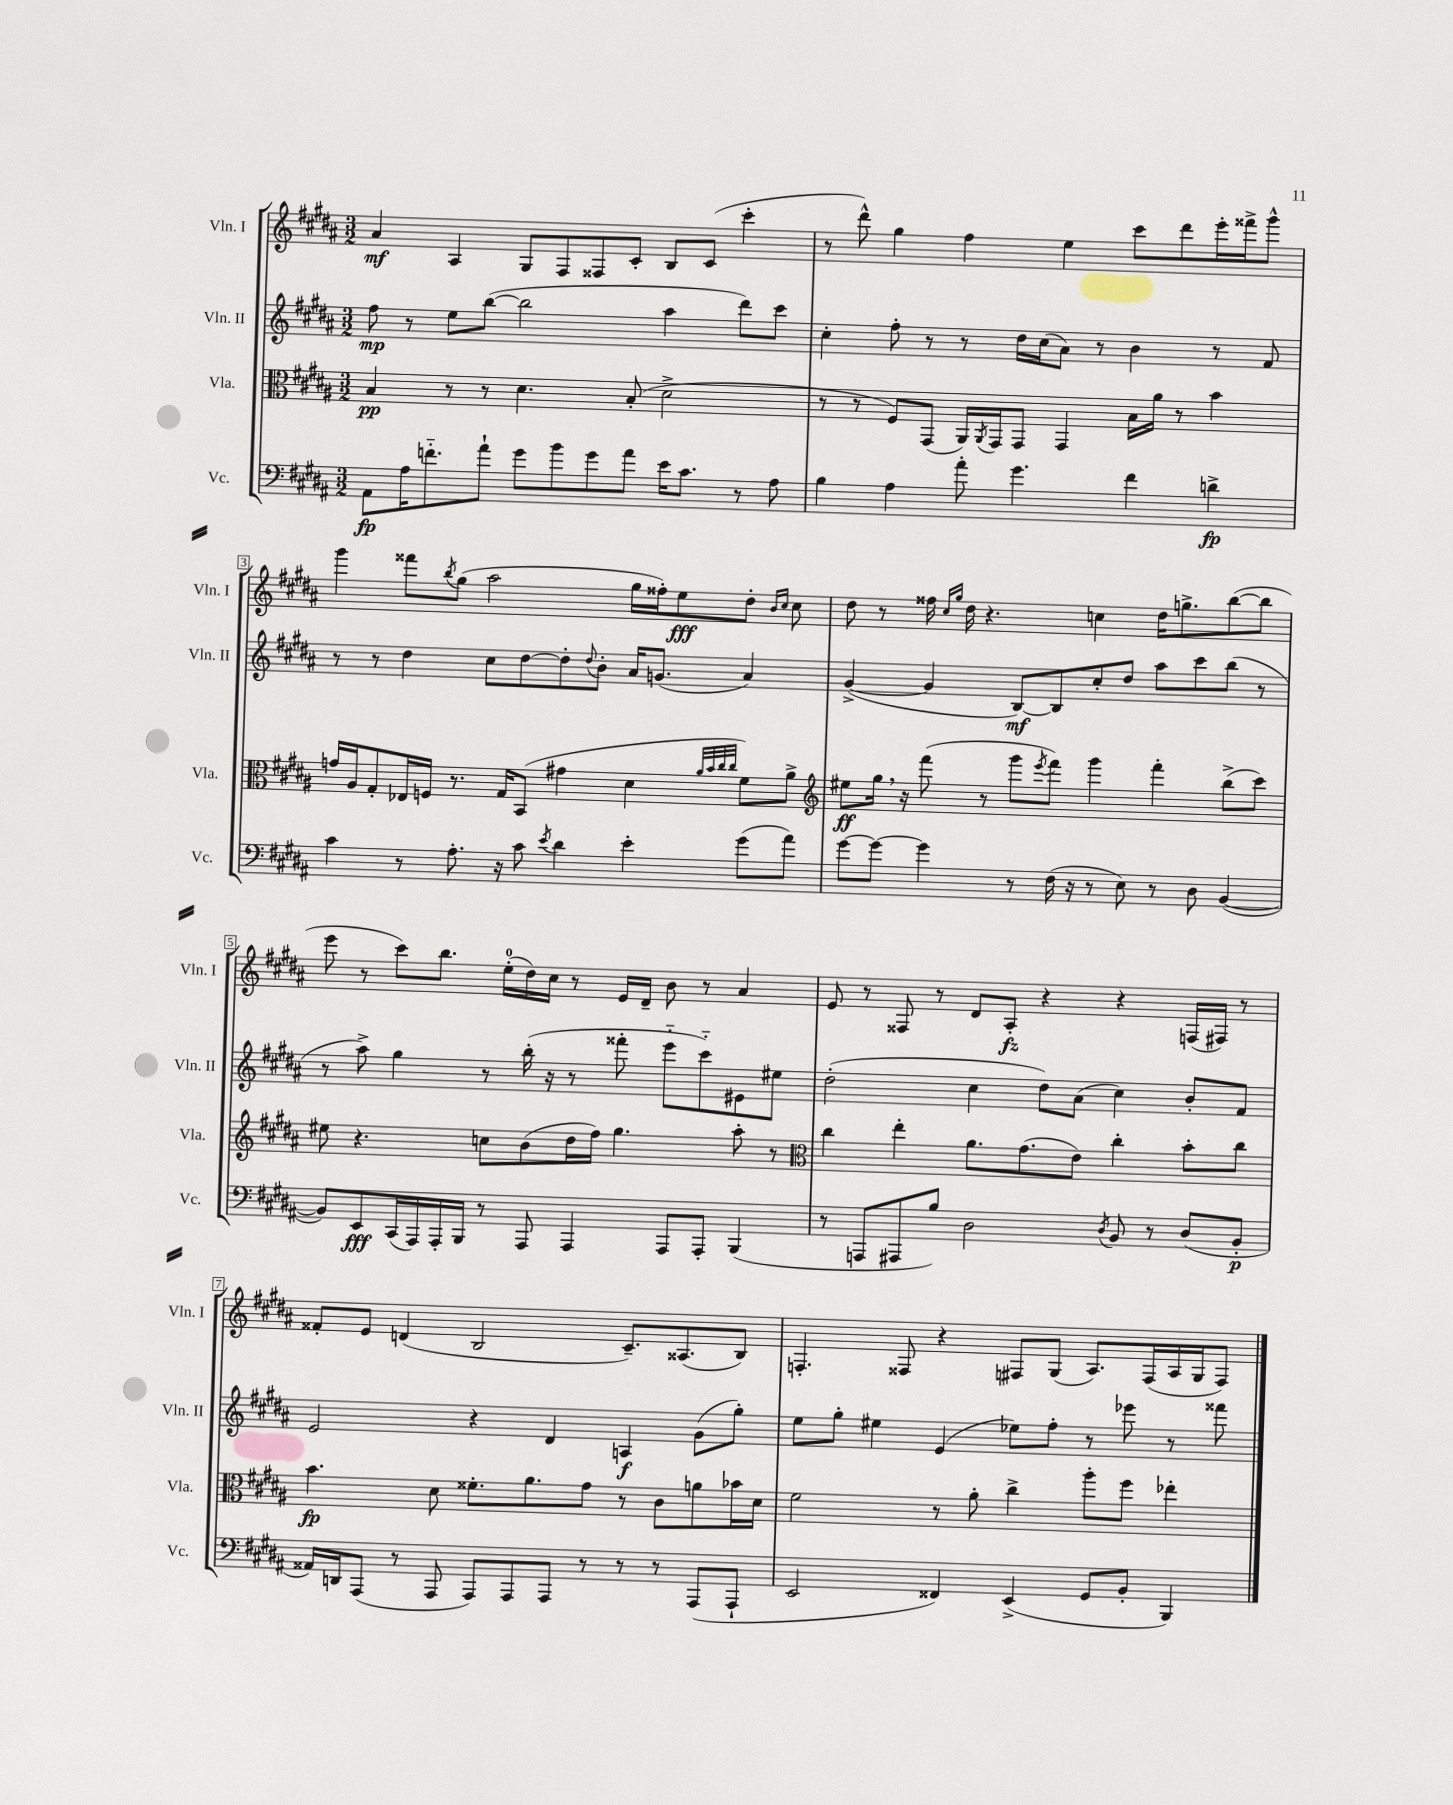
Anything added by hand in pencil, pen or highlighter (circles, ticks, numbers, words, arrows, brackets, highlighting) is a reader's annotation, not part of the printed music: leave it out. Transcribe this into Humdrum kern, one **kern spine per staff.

**kern	**dynam	**kern	**dynam	**kern	**dynam	**kern	**dynam
*part4	*part4	*part3	*part3	*part2	*part2	*part1	*part1
*staff4	*staff4	*staff3	*staff3	*staff2	*staff2	*staff1	*staff1
*I"Vc.	*	*I"Vla.	*	*I"Vln. II	*	*I"Vln. I	*
*I'Vc.	*	*I'Vla.	*	*I'Vln. II	*	*I'Vln. I	*
*clefF4	*	*clefC3	*	*clefG2	*	*clefG2	*
*k[f#c#g#d#a#]	*	*k[f#c#g#d#a#]	*	*k[f#c#g#d#a#]	*	*k[f#c#g#d#a#]	*
*M3/2	*	*M3/2	*	*M3/2	*	*M3/2	*
=1	=1	=1	=1	=1	=1	=1	=1
8AA#\L	fp	4B/	pp	8ff#\	mp	4a#/	mf
16A#\K	.	.	.	8r	.	.	.
8.fn\	.	.	.	.	.	.	.
.	.	8r	.	8ee\L	.	4A#/	.
8a#`\J	.	8r	.	([8bb\J	.	.	.
8g#\L	.	4.d#\	.	2bb\]	.	8G#/L	.
8b\	.	.	.	.	.	8F#/	.
8g#\	.	.	.	.	.	8F##X/	.
8a#\J	.	(8B'/	.	.	.	8c#'/J	.
16e\KL	.	2d#^\	.	4aa#\	.	8B/L	.
8.c#\J	.	.	.	.	.	.	.
.	.	.	.	.	.	(8c#/J	.
8r	.	.	.	8ddd#\L)	.	4ccc#'\	.
8A#\	.	.	.	8ccc#\J	.	.	.
=2	=2	=2	=2	=2	=2	=2	=2
4B\	.	8r	.	4cc#'\	.	8r	.
.	.	8r	.	.	.	8ddd#^^\)	.
4A#\	.	8F#/L)	.	8ff#'\	.	4gg#\	.
.	.	(8GG#/J	.	8r	.	.	.
8a#'\	.	16AA#/LL)	.	8r	.	4ff#\	.
.	.	8qAA#/	.	.	.	.	.
.	.	16GG#/J	.	.	.	.	.
4.g#\	.	8GG#/J	.	16dd#\LL	.	.	.
.	.	.	.	(16cc#\J	.	.	.
.	.	4GG#/	.	8a#\J)	.	4ee\	.
.	.	.	.	8r	.	.	.
4f#\	.	16B\LL	.	4b\	.	8ccc#\L	.
.	.	16a#\JJ	.	.	.	.	.
.	.	8r	.	.	.	8ddd#\	.
4dn^\	fp	4b\	.	8r	.	16eee'\L	.
.	.	.	.	.	.	16fff##X^\J	.
.	.	.	.	8f#/	.	8ggg#^^\J	.
!!LO:LB:g=z
=3	=3	=3	=3	=3	=3	=3	=3
4c#\	.	16gn/LL	.	8r	.	4ggg#\	.
.	.	16A#/J	.	.	.	.	.
.	.	8G#'/	.	8r	.	.	.
8r	.	16E-X/L	.	4dd#\	.	8fff##X\L	.
.	.	16Fn/JJ	.	.	.	.	.
.	.	.	.	.	.	8qbb/	.
8.A#'\	.	8.r	.	.	.	(8gg#\J	.
.	.	.	.	8cc#\L	.	2aa#\	.
16r	.	16G#/KL	.	.	.	.	.
8c#\	.	(8BB/J	.	[8dd#\	.	.	.
8qe/	.	.	.	.	.	.	.
4d#\	.	4g#X\	.	8dd#'\]	.	.	.
.	.	.	.	8qqdd#/	.	.	.
.	.	.	.	8b'\J	.	.	.
4e'\	.	4d#\	.	16a#/KL	.	16gg#\LL	.
.	.	.	.	(8.gn/J	.	16ff##X'\J)	.
.	.	.	.	.	.	8ee\	fff
.	.	32qqa#/LLL	.	.	.	.	.
.	.	32qqb/	.	.	.	.	.
.	.	32qqcc#/	.	.	.	.	.
.	.	32qqcc#/JJJ	.	.	.	.	.
(8g#\L	.	8f#\L)	.	4a#/)	.	8dd#'\J	.
.	.	.	.	.	.	16qqb/LL	.
.	.	.	.	.	.	16qqcc#/JJ	.
8a#\J)	.	8a#^\J	.	.	.	8cc#\	.
=4	=4	=4	=4	=4	=4	=4	=4
*	*	*clefG2	*	*	*	*	*
[8g#\L	.	8ee#X\L	ff	([4g#^/	.	8dd#\	.
8g#\J_	.	16gg#,\Jk	.	.	.	8r	.
.	.	16r	.	.	.	.	.
4g#\]	.	(8fff#\	.	4g#/]	.	16ff##X\	.
.	.	.	.	.	.	16qqcc#/LL	.
.	.	.	.	.	.	16qqgg#/JJ	.
.	.	.	.	.	.	16dd#\	.
.	.	8r	.	.	.	4.r	.
8r	.	8ggg#\L	.	[8B/L)	mf	.	.
.	.	8qeee/	.	.	.	.	.
(16F#\	.	8fff#\J)	.	8B/]	.	.	.
16r	.	.	.	.	.	.	.
8r	.	4ggg#\	.	8cc#'/	.	4ccn\	.
8E\)	.	.	.	8dd#/J	.	.	.
8r	.	4fff#'\	.	8aa#\L	.	16dd#\KL	.
.	.	.	.	.	.	8.ggn^\	.
8D#\	.	.	.	8ccc#\	.	.	.
([4BB/	.	(8bb^\L	.	(8bb\J	.	([8bb\	.
.	.	8ccc#\J)	.	8r	.	8bb\J]	.
!!LO:LB:g=z
=5	=5	=5	=5	=5	=5	=5	=5
8BB/L])	.	8ee#X\	.	8r	.	8eee\	.
8EE/	fff	4.r	.	8aa#^\)	.	8r	.
(16CC#/L	.	.	.	4gg#\	.	8ccc#\L)	.
16AAA#/)	.	.	.	.	.	.	.
16AAA#'/	.	.	.	.	.	8.bb\J	.
16BBB/JJ	.	.	.	.	.	.	.
8r	.	8ccn\L	.	8r	.	.	.
.	.	.	.	.	.	(16ee'\LL	.
8AAA#/	.	(8b\	.	(16bb'\	.	16dd#\)	.
.	.	.	.	16r	.	16cc#\JJ	.
4AAA#/	.	16dd#\L	.	8r	.	8r	.
.	.	16ff#\JJ)	.	.	.	.	.
.	.	4.gg#\	.	8fff##X'\	.	16e/LL	.
.	.	.	.	.	.	16d#~/JJ	.
8AAA#/L	.	.	.	8eee\L	.	8b\	.
8AAA#'/J	.	.	.	8ccc#\)	.	8r	.
(4BBB/	.	8aa#'\	.	8e#X\	.	4a#/	.
.	.	8r	.	8ee#X\J	.	.	.
=6	=6	=6	=6	=6	=6	=6	=6
*	*	*clefC3	*	*	*	*	*
8r	.	4cc#\	.	(2dd#'\	.	8e/	.
8AAAn/L	.	.	.	.	.	8r	.
8AAA#X/	.	4ee'\	.	.	.	8F##X/	.
8B/J)	.	.	.	.	.	8r	.
2D#\	.	8.a#\L	.	4cc#\	.	8d#/L	.
.	.	.	.	.	.	8A#'/J	fz
.	.	(8.g#\	.	.	.	.	.
.	.	.	.	8dd#\L)	.	4r	.
.	.	8e\J)	.	(8a#\J	.	.	.
8qD#/	.	.	.	.	.	.	.
8BB/	.	4cc#'\	.	4cc#\)	.	4r	.
8r	.	.	.	.	.	.	.
(8D#/L	.	8b'\L	.	8b'/L	.	(16Fn/LL	.
.	.	.	.	.	.	16F#X/JJ)	.
8BB'/J	p	8cc#\J	.	8f#/J	.	8r	.
!!LO:LB:g=z
=7	=7	=7	=7	=7	=7	=7	=7
16AA##X/LL)	.	4.b\	fp	2e/	.	8f##X'/L	.
16DDn/J	.	.	.	.	.	.	.
(8AAA#/J	.	.	.	.	.	8e/J	.
8r	.	.	.	.	.	(4dn/	.
8AAA#/	.	8d#\	.	.	.	.	.
8AAA#/L)	.	8.f##X'\L	.	4r	.	2B/	.
8AAA#/	.	.	.	.	.	.	.
.	.	8.a#\	.	.	.	.	.
8AAA#/J	.	.	.	4d#/	.	.	.
8r	.	8g#\J	.	.	.	.	.
8r	.	8r	.	4An/	f	8.c#~/L)	.
8r	.	8c#\L	.	.	.	.	.
.	.	.	.	.	.	(8.A##X/	.
(8AAA#/L	.	8an\	.	(8g#\L	.	.	.
8AAA#`/J	.	16b-X\L	.	8gg#'\J)	.	8B/J)	.
.	.	16d#\JJ	.	.	.	.	.
=8	=8	=8	=8	=8	=8	=8	=8
2EE/	.	2f#\	.	8ee\L	.	4.Fn'/	.
.	.	.	.	8gg#'\J	.	.	.
.	.	.	.	4ee#X\	.	.	.
.	.	.	.	.	.	8F##X/	.
4FF##X/)	.	8r	.	(4e/	.	4r	.
.	.	8a#'\	.	.	.	.	.
(4EE^/	.	4cc#^\	.	8ee-X\L)	.	8F#X/L	.
.	.	.	.	8ff#'\J	.	(8G#/J	.
8GG#/L	.	8aa#'\L	.	8r	.	8.A#/L)	.
8BB'/J	.	8ff#\J	.	8eee-X\	.	.	.
.	.	.	.	.	.	(16F#/L	.
4BBB/)	.	4ee-X'\	.	8r	.	16A#/	.
.	.	.	.	.	.	16G#/J	.
.	.	.	.	8fff##X\	.	8F#/J)	.
==	==	==	==	==	==	==	==
*-	*-	*-	*-	*-	*-	*-	*-
